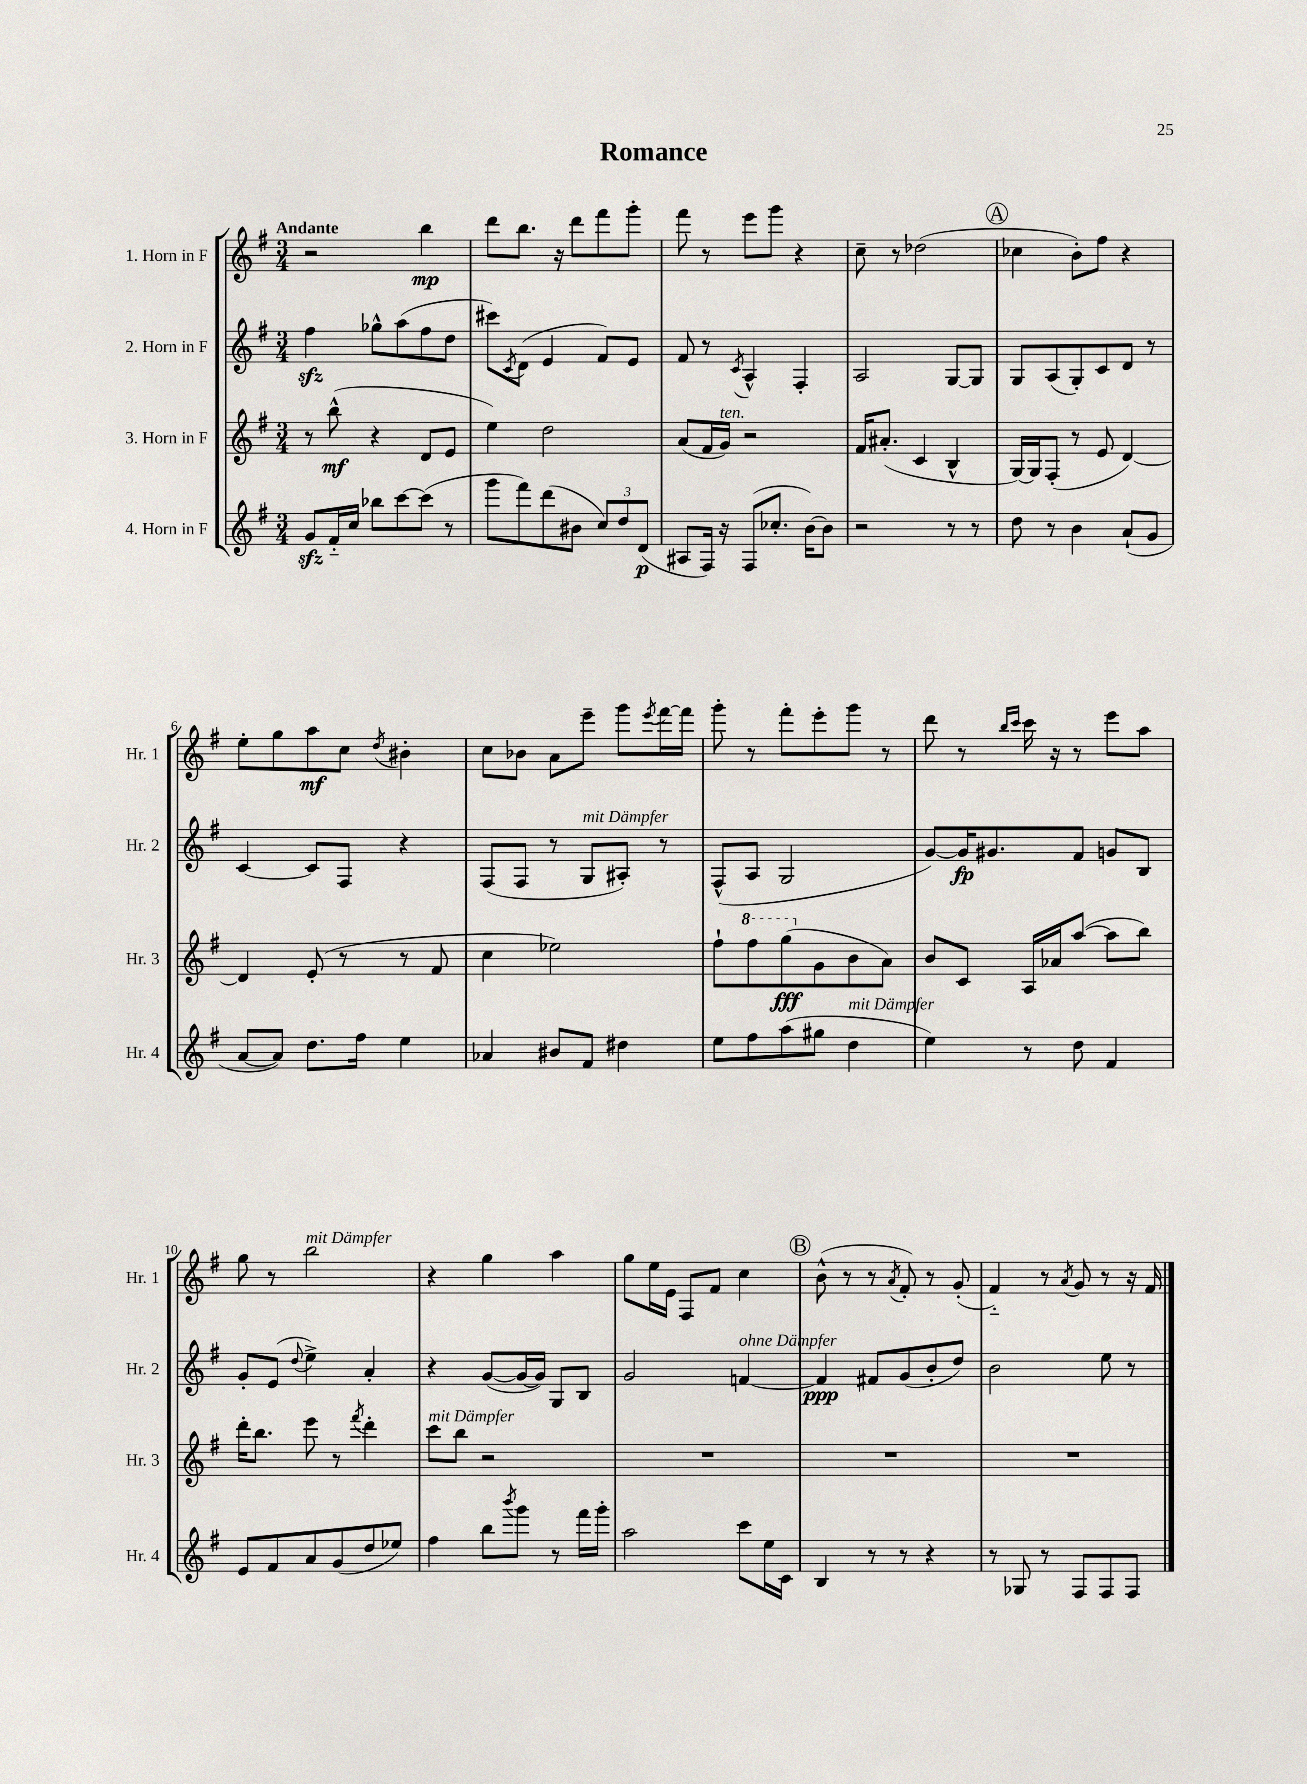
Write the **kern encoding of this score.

**kern	**kern	**kern	**kern
*staff4	*staff3	*staff2	*staff1
*clefG2	*clefG2	*clefG2	*clefG2
*k[f#]	*k[f#]	*k[f#]	*k[f#]
*M3/4	*M3/4	*M3/4	*M3/4
8g	8r	4ff#	2r
16f#'~	(8bb^^	.	.
16cc	.	.	.
8bb-	4r	8gg-^^	.
[8ccc	.	(8aa	.
(8ccc]	8d	8ff#	4bb
8r	8e	8dd	.
=	=	=	=
8ggg	4ee)	8ccc#)	8ddd
.	.	8qc	.
8fff#)	.	(8d	8.bb
(8ddd	2dd	4e	.
.	.	.	16r
8b#	.	.	8ddd
12cc)	.	8f#)	8fff#
12dd	.	.	.
.	.	8e	8ggg'
(12d	.	.	.
=	=	=	=
8A#	(8a	8f#	8fff#
16F#)	16f#	8r	8r
16r	16g)	.	.
.	.	8qc	.
(8F#	2r	4A^^	8eee
8.cc-'	.	.	8ggg
.	.	4F#'	4r
[16b)	.	.	.
8b]	.	.	.
=	=	=	=
2r	16f#	2A	8cc~
.	(8.a#'	.	.
.	.	.	8r
.	4c	.	(2dd-
8r	4B^^	[8G	.
8r	.	8G]	.
=	=	=	=
8dd	[16G)	8G	4cc-
.	16G]	.	.
8r	(8F#'	(8A	.
4b	8r	8G')	8b')
.	8e	8c	8ff#
(8a`	[4d)	8d	4r
8g	.	8r	.
=	=	=	=
[8a	4d]	[4c	8ee'
8a])	.	.	8gg
8.dd	(8e'	8c]	8aa
.	8r	8F#	8cc
16ff#	.	.	.
.	.	.	8qdd
4ee	8r	4r	4b#'
.	8f#	.	.
=	=	=	=
4a-	4cc	(8F#	8cc
.	.	8F#	8b-
8b#	2ee-)	8r	8a
8f#	.	8G	8eee~
4dd#	.	8A#')	8ggg
.	.	.	8qeee
.	.	8r	[16fff#
.	.	.	16fff#]
=	=	=	=
8ee	8ff#`	(8F#^^	8ggg'
8ff#	8fff#	8A	8r
(8aa	(8ggg	2G	8fff#'
8gg#	8g	.	8eee'
4dd	8b	.	8ggg
.	8a)	.	8r
=	=	=	=
4ee)	8b	[8g)	8ddd
.	8c	16g]	8r
.	.	8.g#	.
.	.	.	16qqbb
.	.	.	16qqccc
8r	16A	.	16ccc
.	16a-	.	16r
8dd	([8aa	8f#	8r
4f#	8aa]	8g	8eee
.	8bb)	8B	8aa
=	=	=	=
8e	16ddd'	8g'	8gg
.	8.bb	.	.
8f#	.	(8e	8r
.	.	8qqdd	.
8a	8eee	4ee^)	2bb
(8g	8r	.	.
.	8qfff#	.	.
8dd	4ddd'	4a'	.
8ee-)	.	.	.
=	=	=	=
4ff#	8ccc	4r	4r
.	8bb	.	.
8bb	2r	([8g	4gg
8qbbb	.	.	.
8ggg	.	16g_	.
.	.	16g])	.
8r	.	8G	4aa
16fff#	.	8B	.
16ggg'	.	.	.
=	=	=	=
2aa	2.r	2g	8gg
.	.	.	16ee
.	.	.	16e
.	.	.	8F#
.	.	.	8f#
8ccc	.	[4f	4cc
16ee	.	.	.
16c	.	.	.
=	=	=	=
4B	2.r	4f]	(8b^^
.	.	.	8r
8r	.	8f#	8r
.	.	.	8qa
8r	.	(8g	8f#')
4r	.	8b'	8r
.	.	8dd)	(8g'
=	=	=	=
8r	2.r	2b	4f#'~)
8G-	.	.	.
8r	.	.	8r
.	.	.	8qa
8F#	.	.	8g
8F#	.	8ee	8r
8F#	.	8r	16r
.	.	.	16f#
==	==	==	==
*-	*-	*-	*-
